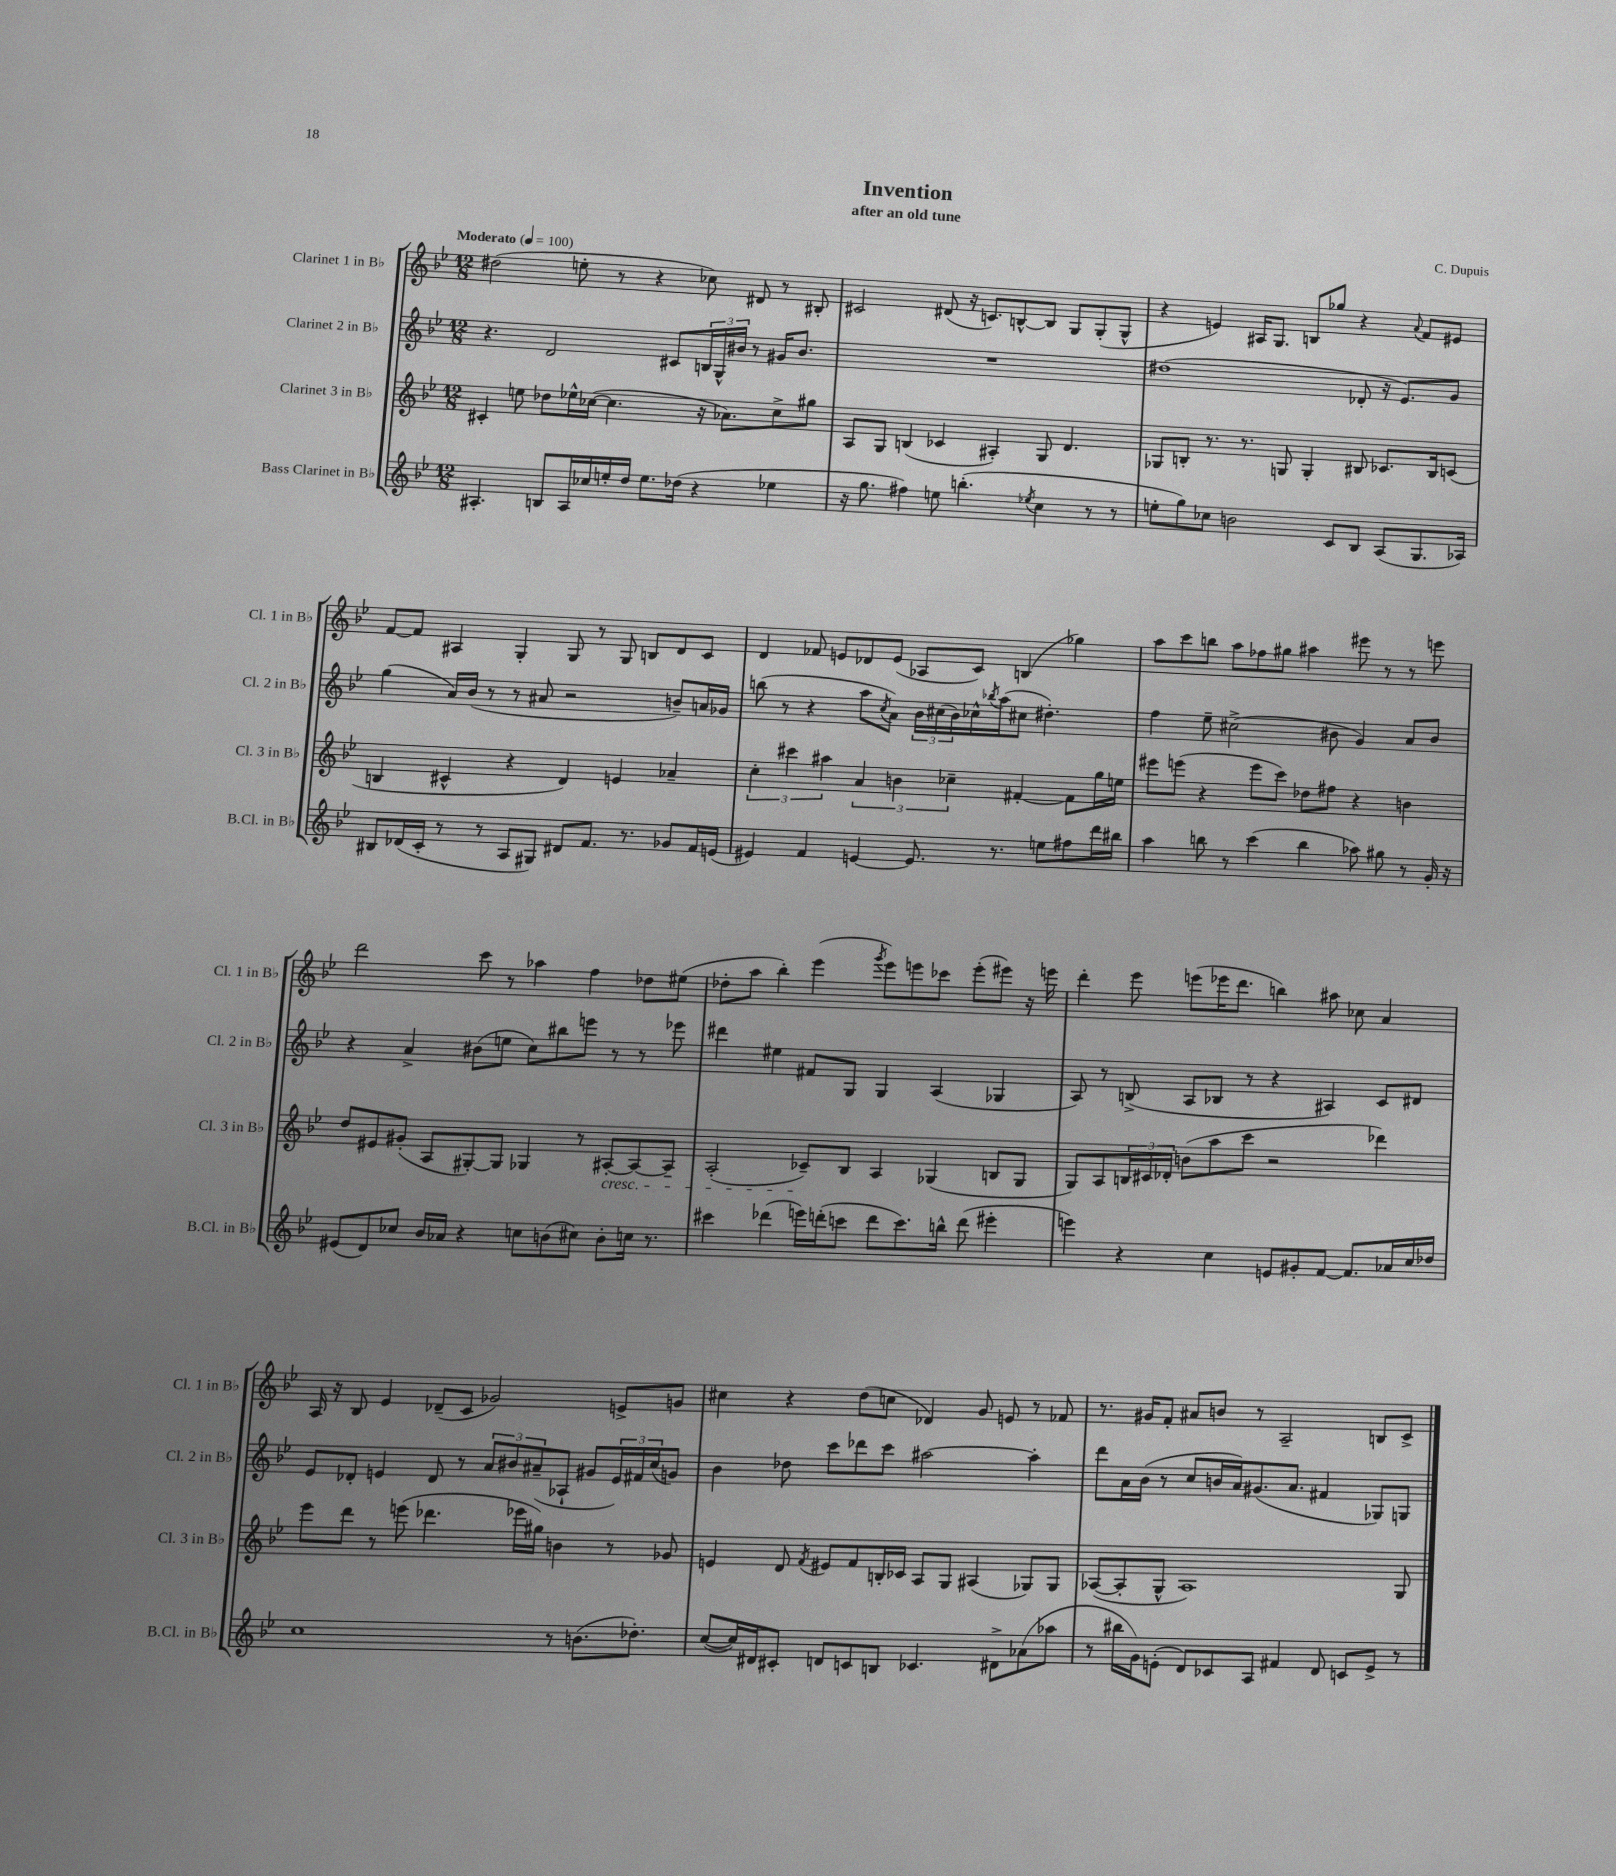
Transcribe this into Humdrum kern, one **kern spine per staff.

**kern	**kern	**kern	**kern
*staff4	*staff3	*staff2	*staff1
*clefG2	*clefG2	*clefG2	*clefG2
*k[b-e-]	*k[b-e-]	*k[b-e-]	*k[b-e-]
*M12/8	*M12/8	*M12/8	*M12/8
*MM100	*MM100	*MM100	*MM100
4.A#'	4c#'	4.r	(2dd#
.	8ee	.	.
8B	8dd-	2d	.
16A#	16ee-^^	.	8ee'
16cc-	([16cc-	.	.
16ee'	4.cc-]	.	8r
16dd	.	.	.
8.ee	.	.	4r
.	.	8c#	.
(16dd-	.	.	.
4r	16r	24B	8cc-)
.	.	24G^^	.
.	8.a-)	.	.
.	.	24b#	.
.	.	8r	8d#
4ee-	8cc-^	16g#	8r
.	.	8.b#	.
.	8gg#	.	8B#'
=	=	=	=
16r	8A	1.r	2c#
8.gg	.	.	.
.	8G	.	.
4ff#)	(4B	.	.
8ee	4c-	.	(8d#
(4.bb'	.	.	16r
.	.	.	8.c)
.	4A#')	.	.
.	.	.	[8B^^
8qee-	.	.	.
4cc	8G	.	8B]
.	4.d	.	8G
8r	.	.	(8G'
8r	.	.	8G^^
=	=	=	=
8ee'	8G-	(1dd#	4r
8gg)	8B'	.	.
8cc-	8.r	.	4e)
2b	.	.	.
.	8.r	.	.
.	.	.	16A#
.	.	.	8.G
.	8G	.	.
.	4G'	.	8B
8c	.	.	8gg-
8B-	8B#	8d-'	4r
(8A	8.c-	16r	.
.	.	8.e-)	.
.	.	.	8qqa
8.G	.	.	8f
.	16B#	.	.
.	(8c	8g	8e#
16A-)	.	.	.
=	=	=	=
8B#	4B	(4gg	[8f
(16d-	.	.	8f]
16c'	.	.	.
8r	4c#^^	16a)	4A#
.	.	(16b-	.
8r	.	8r	.
8A	4r	8r	4G'
8G#)	.	8a#	.
8d#	4d)	2r	8G
8.f	.	.	8r
.	4e	.	8G
8.r	.	.	.
.	.	.	8B
8g-	4a-~	8b~)	8d
16f	.	16a	8c
(16e	.	16g-	.
=	=	=	=
4e#)	6cc'	(8bb	4d
.	.	8r	.
.	6ccc#	.	.
4f	.	4r	8f-
.	6aa#	.	.
.	.	.	8e
[4e	6a	8aa	8d-
.	.	8qcc	.
.	.	8a)	(8e
.	6b	.	.
8.e]	.	24b-	8A-
.	.	(24cc#	.
.	6cc-~	24b-)	.
.	.	16cc-^^	8c)
.	.	8qbb-	.
8.r	.	(16aa	.
.	[4f#'	8cc#	(4B
8ee	.	4.dd#')	.
8ff#	8f#]	.	4gg-)
16ddd	16gg	.	.
16bb#	16ee	.	.
=	=	=	=
4aa	8eee#	4ff	8aa
.	(8eee	.	8ccc
8bb	4r	8ee-~	8bb
8r	.	(2cc#^	8aa
(4ccc	8eee	.	8ff-
.	8ccc)	.	8gg#
4bb	8dd-	.	4aa#
.	8ff#	8b#	.
8aa-)	4r	4g)	8eee#
8gg#	.	.	8r
8r	4b	8a	8r
16g'	.	8b#	8eee
16r	.	.	.
=	=	=	=
(8e#	8dd	4r	2ddd
8d)	8e#	.	.
8cc-	(8g#'	4a^	.
16b-	8A	.	.
16a-	.	.	.
4r	[8G#')	(8b#	8ccc
.	8G#]	8ee	8r
8cc	4G-	8cc)	4aa-
(8b	.	8bb#	.
8cc#)	8r	8eee	4ff
8b'	[8A#'	8r	.
16cc	8A#_	8r	8dd-
8.r	.	.	.
.	8A#~]	8eee-	(8ee#
=	=	=	=
4ccc#	(2A'	4ddd#	8dd-'
.	.	.	8aa
(4ddd-	.	4ee#	4bb-')
16eee)	8c-~)	8f#	(4eee-
(16ddd'	.	.	.
8ccc	8B-	8G	.
.	.	.	8qggg
8ddd	4A	4G	8eee-)
8.ccc)	.	.	8eee
.	(4G-	(4A	8ccc-
16bb^^	.	.	.
(8ddd	.	.	(8eee'
4eee#'	8B	4G-	8eee#)
.	8G-	.	16r
.	.	.	16eee
=	=	=	=
4eee)	8G)	8A)	4ddd'
.	8A	8r	.
4r	24B	(8B^	8eee-
.	24c#	.	.
.	24d-'	.	.
.	(8b	8A	(8eee
4cc	8aa	8B-	16eee-
.	.	.	8.ddd
.	8ccc	8r	.
8e	2r	4r	4bb)
8g#'	.	.	.
[8f	.	4A#)	8aa#
8.f]	.	.	8cc-
.	4ddd-)	8c	4a
16a-	.	.	.
16cc	.	8d#	.
16dd-	.	.	.
=	=	=	=
1cc	8eee-	8e-	16A
.	.	.	16r
.	8ddd	8d-'	8B-
.	8r	4e	4e-
.	(8eee	.	.
.	4.ddd-	8d-	(8d-~
.	.	8r	8c
.	.	12a	2g-)
.	.	12b#	.
.	16eee-	.	.
.	.	(12a#~	.
.	16gg#)	.	.
8r	4b	8A-`	.
(8.b	.	8g#	.
.	8r	24e)	8e^
.	.	24f#	.
8.dd-')	.	.	.
.	.	(24cc	.
.	8g-	8g)	8g
=	=	=	=
([8cc	4e	4b-	4cc#
16cc])	.	.	.
16d#	.	.	.
8c#'	8d	8dd-	4r
.	8qf	.	.
8d	8e#	8ccc	.
8c	8f	8ddd-	(8dd
8B	16B'	8ccc	8cc
.	16c-	.	.
4.c-	8A	[2aa#	4d-)
.	8G	.	.
.	(4A#	.	8g
8d#^	.	.	8e
(8a-	8G-)	4aa#']	8r
8aa-	8G-	.	8f-
=	=	=	=
8r	([8A-	8ddd	8.r
16bb#	8A-']	16a	.
16g)	.	(16b-	16g#
(8e'	8G^^	8r	8f'
8d)	1A-)	8cc	8a#
8c-	.	16b	8b
.	.	16a)	.
8A	.	(8.g#	8r
4f#	.	.	2A~
.	.	8.a	.
8d	.	4f#	.
8c	.	.	.
8e^	.	8G-)	8B
8r	8G	8G	8c^
==	==	==	==
*-	*-	*-	*-
